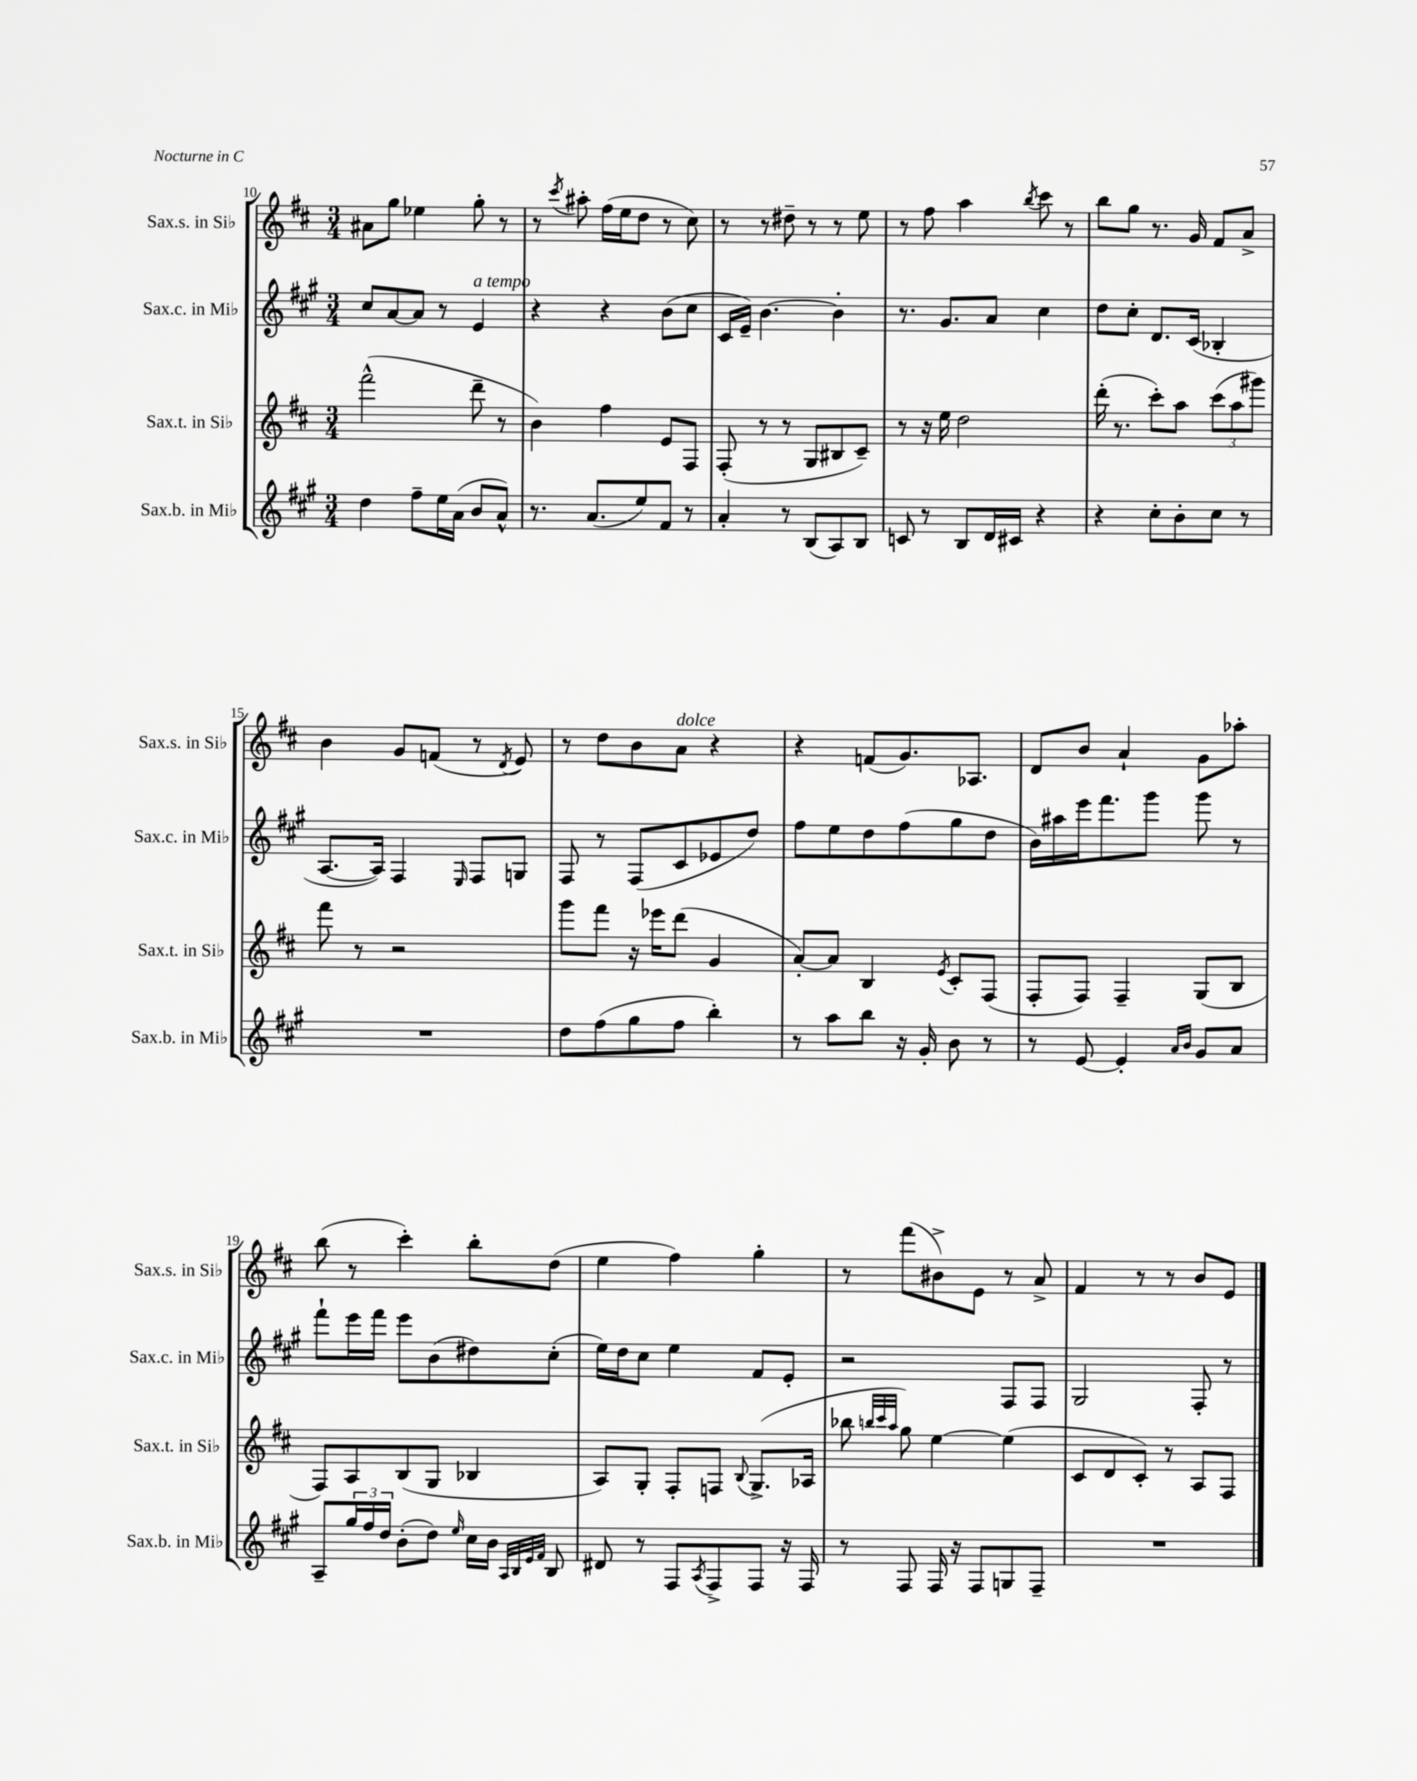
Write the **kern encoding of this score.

**kern	**kern	**kern	**kern
*part4	*part3	*part2	*part1
*staff4	*staff3	*staff2	*staff1
*I"Sax.b. in Mi♭	*I"Sax.t. in Si♭	*I"Sax.c. in Mi♭	*I"Sax.s. in Si♭
*I'Sax.b. in Mi♭	*I'Sax.t. in Si♭	*I'Sax.c. in Mi♭	*I'Sax.s. in Si♭
*clefG2	*clefG2	*clefG2	*clefG2
*k[f#c#g#]	*k[f#c#]	*k[f#c#g#]	*k[f#c#]
*M3/4	*M3/4	*M3/4	*M3/4
=10	=10	=10	=10
4dd\	(2fff#^^\	8cc#/L	8a#X\L
.	.	[8a/	8gg\J
8ff#~\L	.	8a/J]	4ee-X\
16ee\L	.	8r	.
(16a\JJ	.	.	.
!	!	!LO:TX:a:i:t=a tempo	!
8b/L	8ddd~\	4e/	8gg'\
8a^^/J)	8r	.	8r
=11	=11	=11	=11
8.r	4b\)	4r	8r
.	.	.	8qccc#/
.	.	.	8aa#X'\
(8.a/L	.	.	.
.	4ff#\	4r	(16ff#\LL
.	.	.	16ee\J
8ee/)	.	.	8dd\J
8f#/J	8e/L	(8b\L	8r
8r	8F#/J	8cc#\J	8cc#\)
=12	=12	=12	=12
4a'/	(8F#'/	16c#/LL	8r
.	.	16e~/JJ)	.
.	8r	[4.b\	8r
8r	8r	.	8dd#X~\
(8B/L	8G/L	.	8r
8A/)	8B#X/	4b'\]	8r
8B/J	8c#~/J)	.	8ee\
=13	=13	=13	=13
8cn/	8r	8.r	8r
8r	16r	.	8ff#\
.	16ee\	8.g#/L	.
8B/L	2dd\	.	4aa\
16d/L	.	8a/J	.
16c#X/JJ	.	.	.
.	.	.	8qbb/
4r	.	4cc#\	8ccc#\
.	.	.	8r
=14	=14	=14	=14
4r	(16ddd'\	8dd\L	8bb\L
.	8.r	.	.
.	.	8cc#'\J	8gg\J
8cc#'\L	8ccc#'\L)	8.d/L	8.r
8b'\	8aa\J	.	.
.	.	(16c#/Jk	16g/
8cc#\J	(12ccc#\L	4B-X'/	8f#/L
.	12aa\	.	.
8r	.	.	8a^/J
.	12ggg#X\J)	.	.
!!LO:LB:g=z
=15	=15	=15	=15
2.r	8fff#\	[8.A/L	4b\
.	8r	.	.
.	.	16A/Jk])	.
.	2r	4F#/	8g/L
.	.	.	(8fn/J
.	.	16qqE/	.
.	.	8F#/L	8r
.	.	.	8qd/
.	.	8Gn/J	8e/)
=16	=16	=16	=16
8dd\L	8ggg\L	8F#/	8r
(8ff#\	8fff#\J	8r	8dd\L
8gg#\	16r	(8F#/L	8b\
.	16eee-X\KL	.	.
!	!	!	!LO:TX:a:i:t=dolce
8ff#\J	(8ddd\J	8c#/	8a\J
4bb'\)	4g/	8e-X/	4r
.	.	8dd/J)	.
=17	=17	=17	=17
8r	[8a'/L)	8ff#\L	4r
8aa\L	8a/J]	8ee\	.
8bb\J	4B/	8dd\	(8fn/L
16r	.	(8ff#\	8.g/)
16g#'/	.	.	.
.	8qe/	.	.
8b\	8c#'/L	8gg#\	.
.	.	.	8.A-X/J
8r	(8F#/J	8dd\J	.
=18	=18	=18	=18
8r	8F#'/L	16b\LL)	8d/L
.	.	16aa#X\	.
[8e/	8F#/J)	16eee\J	8b/J
.	.	8.fff#\	.
4e'/]	4F#~/	.	4a`/
.	.	8ggg#\J	.
16qqa/LL	.	.	.
16qqb/JJ	.	.	.
8g#/L	(8G/L	8ggg#\	8g\L
8a/J	8B/J	8r	8aa-X'\J
!!LO:LB:g=z
=19	=19	=19	=19
8A~/L	8F#/L)	8fff#`\L	(8bb\
24gg#/L	8A/	16eee\L	8r
24ff#/	.	.	.
.	.	16fff#\JJ	.
24dd/JJ	.	.	.
(8b'\L	(8B/	8eee\L	4ccc#'\)
8dd\J)	8G/J	(8b\	.
16qqee/	.	.	.
16cc#\LL	4B-X/	8dd#X\)	8bb'\L
16b\JJ	.	.	.
32qqA/LLL	.	.	.
32qqB/	.	.	.
32qqe/	.	.	.
32qqf#/JJJ	.	.	.
8B/	.	(8cc#'\J	(8dd\J
=20	=20	=20	=20
8d#X/	8A/L)	16ee\LL)	4ee\
.	.	16dd\J	.
8r	8G'/J	8cc#\J	.
8F#/L	8F#'/L	4ee\	4ff#\)
8qA/	.	.	.
8F#^/	8Fn/J	.	.
.	8qqB/	.	.
8F#/J	(8.G^/L	8f#/L	4gg'\
16r	.	8e'/J	.
16F#/	16A-X/Jk	.	.
=21	=21	=21	=21
8r	8bb-X\	2r	8r
.	32qqbbn/LLL	.	.
.	32qqccc#/	.	.
.	32qqaa/JJJ	.	.
8F#/	8gg\)	.	(8fff#\L
16F#/	[4ee\	.	8b#X^\)
16r	.	.	.
8F#/L	.	.	8e\J
8Gn/	(4ee\]	8F#/L	8r
8F#~/J	.	8F#/J	8a^/
=22	=22	=22	=22
2.r	8c#/L	2G#/	4f#/
.	8d/	.	.
.	8c#'/J)	.	8r
.	8r	.	8r
.	8A/L	8F#'/	8b/L
.	8F#/J	8r	8e/J
==	==	==	==
*-	*-	*-	*-
